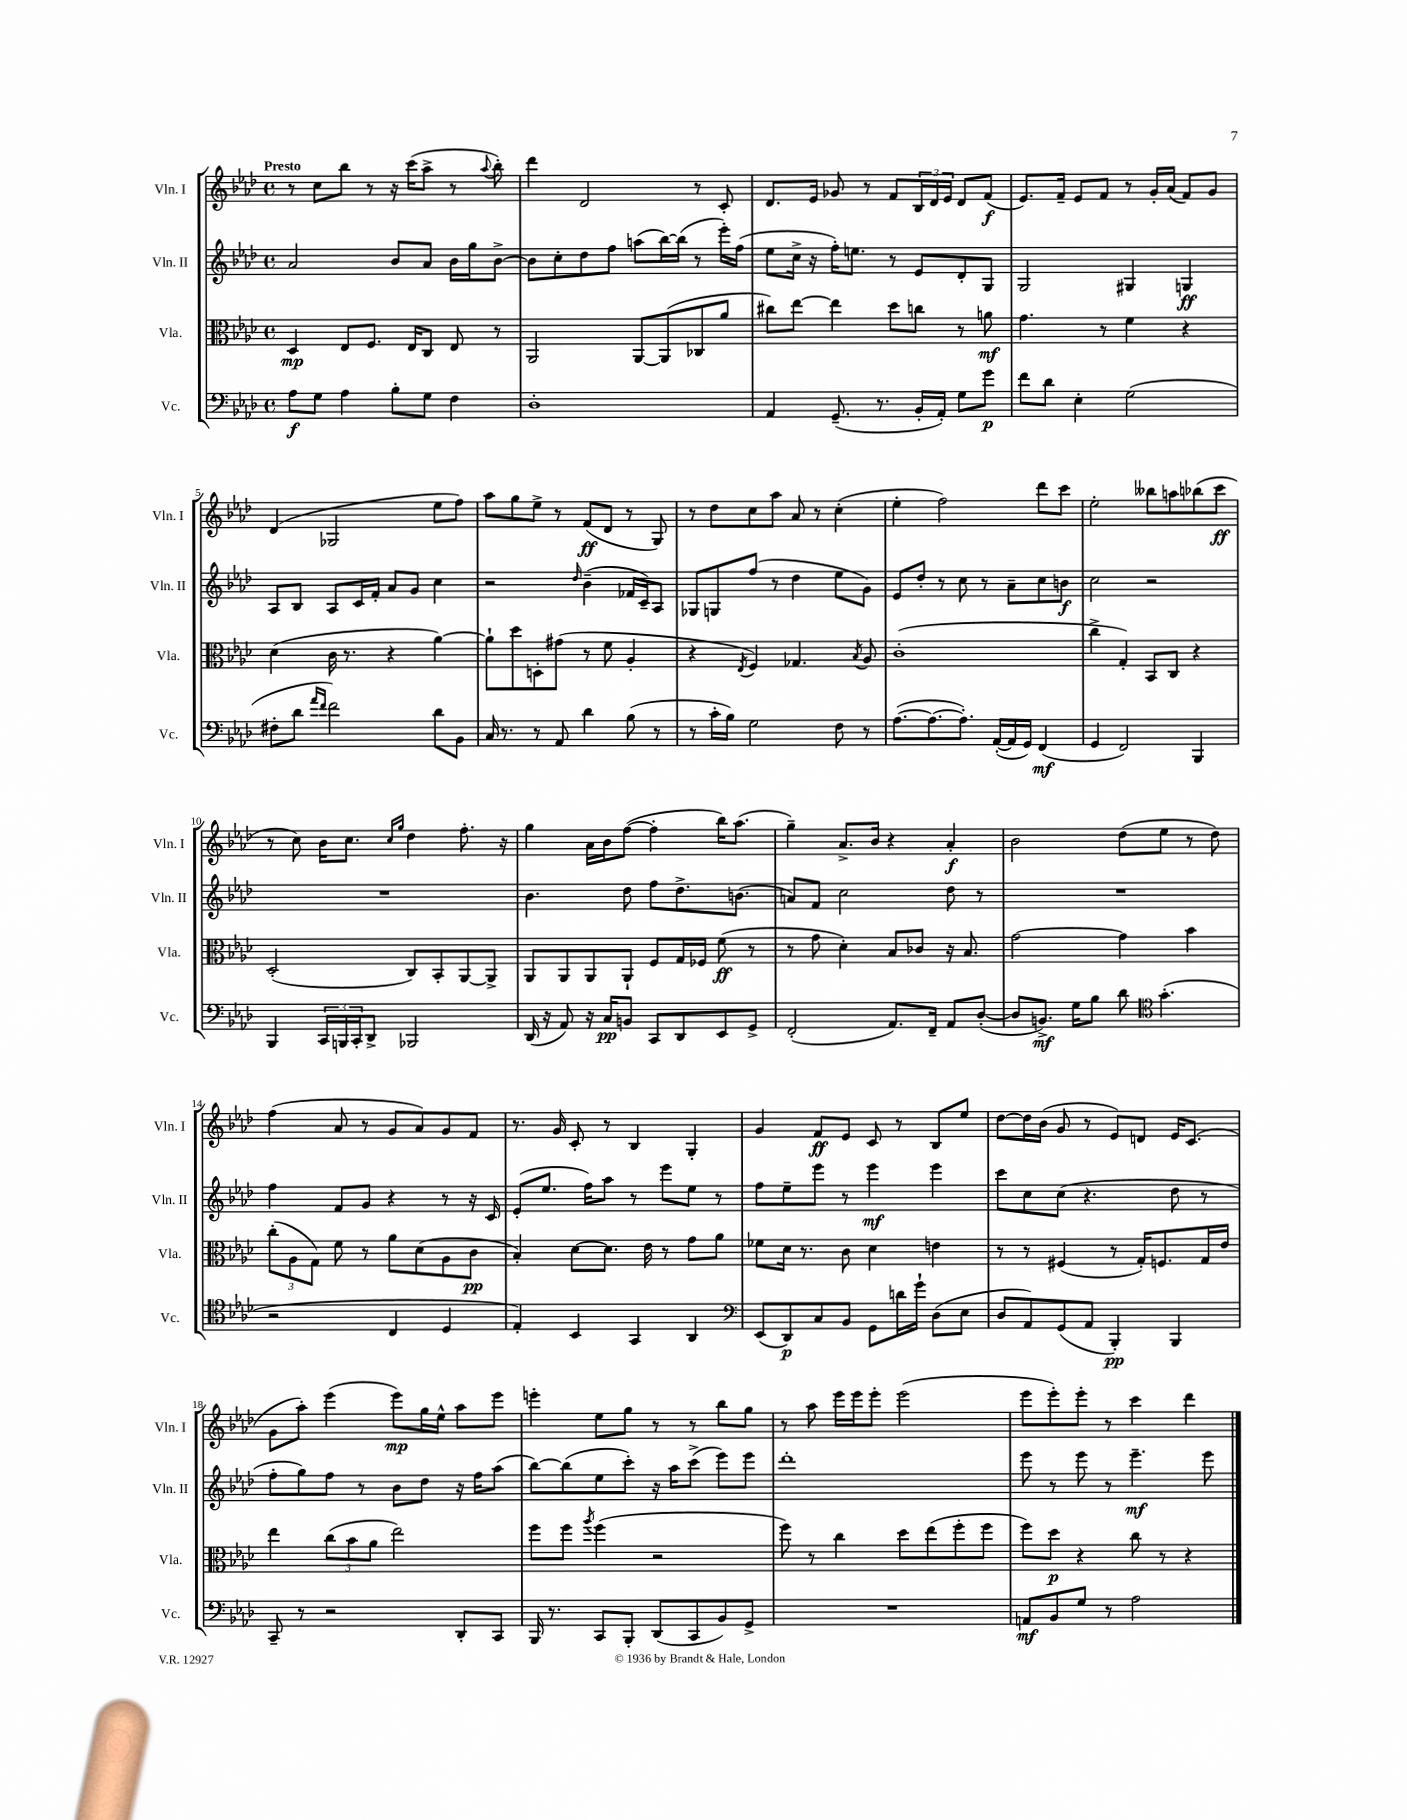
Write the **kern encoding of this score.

**kern	**dynam	**kern	**dynam	**kern	**dynam	**kern	**dynam
*part4	*part4	*part3	*part3	*part2	*part2	*part1	*part1
*staff4	*staff4	*staff3	*staff3	*staff2	*staff2	*staff1	*staff1
*I"Vc.	*	*I"Vla.	*	*I"Vln. II	*	*I"Vln. I	*
*I'Vc.	*	*I'Vla.	*	*I'Vln. II	*	*I'Vln. I	*
*clefF4	*	*clefC3	*	*clefG2	*	*clefG2	*
*k[b-e-a-d-]	*	*k[b-e-a-d-]	*	*k[b-e-a-d-]	*	*k[b-e-a-d-]	*
*M4/4	*	*M4/4	*	*M4/4	*	*M4/4	*
*met(c)	*	*met(c)	*	*met(c)	*	*met(c)	*
=1	=1	=1	=1	=1	=1	=1	=1
!	!	!	!	!	!	!LO:TX:a:B:t=Presto	!
8A-\L	f	4D-/	mp	2a-/	.	8r	.
8G\J	.	.	.	.	.	8cc\L	.
4A-\	.	8E-/L	.	.	.	8bb-\J	.
.	.	8.F/J	.	.	.	8r	.
8B-'\L	.	.	.	8b-/L	.	16r	.
.	.	16E-/KL	.	.	.	(16ccc\KL	.
8G\J	.	8C/J	.	8a-/J	.	8aa-^\J	.
4F\	.	8E-/	.	16b-\LL	.	8r	.
.	.	.	.	16gg\J	.	.	.
.	.	.	.	.	.	8qqaa-/	.
.	.	8r	.	[8b-^\J	.	8bb-'\)	.
=2	=2	=2	=2	=2	=2	=2	=2
1D-'	.	2AA-/	.	8b-\L]	.	4ddd-\	.
.	.	.	.	8cc'\	.	.	.
.	.	.	.	8dd-\	.	2d-/	.
.	.	.	.	8ff\J	.	.	.
.	.	[8AA-/L	.	(8aan\L	.	.	.
.	.	(8AA-/]	.	[16bb-\L)	.	.	.
.	.	.	.	(16bb-\JJ]	.	.	.
.	.	8C-X/	.	8r	.	8r	.
.	.	8a-/J	.	16eee-'\LL)	.	8c'/	.
.	.	.	.	(16ff\JJ	.	.	.
=3	=3	=3	=3	=3	=3	=3	=3
4AA-/	.	8cc#X\L)	.	8ee-\L	.	8.d-/L	.
.	.	[8ee-\J	.	16cc^\Jk	.	.	.
.	.	.	.	16r	.	16e-/Jk	.
(8.GG~/	.	4ee-\]	.	16ff'\KL)	.	8g-X/	.
.	.	.	.	8.een\J	.	.	.
.	.	.	.	.	.	8r	.
8.r	.	.	.	.	.	.	.
.	.	8dd-\L	.	8r	.	8f/L	.
16BB-'/LL	.	8ccn\J	.	8e-/L	.	24B-/L	.
.	.	.	.	.	.	24d-/	.
16AA-'/JJ)	.	.	.	.	.	.	.
.	.	.	.	.	.	24e-/JJ	.
8G\L	.	8r	.	8d-'/	.	8d-/L	.
8g\J	p	8an\	mf	8G/J	.	(8f/J	f
=4	=4	=4	=4	=4	=4	=4	=4
8f\L	.	4.g\	.	2G/	.	8.e-/L)	.
8d-\J	.	.	.	.	.	.	.
.	.	.	.	.	.	16f~/Jk	.
4E-'\	.	.	.	.	.	8e-/L	.
.	.	8r	.	.	.	8f/J	.
(2G\	.	4f\	.	4G#X/	.	8r	.
.	.	.	.	.	.	16g'/LL	.
.	.	.	.	.	.	(16a-/JJ	.
.	.	4r	.	4Gn/	ff	8f/L)	.
.	.	.	.	.	.	8g/J	.
!!LO:LB:g=z
=5	=5	=5	=5	=5	=5	=5	=5
8F#X'\L	.	(4d-\	.	8A-/L	.	(4d-/	.
8d-\J	.	.	.	8B-/J	.	.	.
16qqa-/LL	.	.	.	.	.	.	.
16qqf/JJ	.	.	.	.	.	.	.
2f\)	.	16c\	.	8A-/L	.	2G-X/	.
.	.	8.r	.	.	.	.	.
.	.	.	.	16c/L	.	.	.
.	.	.	.	16f'/JJ	.	.	.
.	.	4r	.	8a-/L	.	.	.
.	.	.	.	8g/J	.	.	.
8d-\L	.	[4a-\)	.	4cc\	.	8ee-\L	.
8BB-\J	.	.	.	.	.	8ff\J)	.
=6	=6	=6	=6	=6	=6	=6	=6
16C/	.	8a-`\L]	.	2r	.	8aa-\L	.
8.r	.	.	.	.	.	.	.
.	.	8dd-\	.	.	.	8gg\	.
8r	.	8Dn'\	.	.	.	8ee-^\J	.
8AA-/	.	(8g#X\J	.	.	.	8r	.
.	.	.	.	16qqdd-/	.	.	.
4d-\	.	8r	.	(4b-~\	.	(8f/L	ff
.	.	8f\	.	.	.	8d-/J	.
(8B-\	.	4A-'/	.	16f-X/LL	.	8r	.
.	.	.	.	16c~/J)	.	.	.
8r	.	.	.	8A-/J	.	8G/)	.
=7	=7	=7	=7	=7	=7	=7	=7
8r	.	4r	.	8G-X/L	.	8r	.
16c'\LL	.	.	.	8Gn/	.	8dd-\L	.
16B-\JJ)	.	.	.	.	.	.	.
.	.	8qE-/	.	.	.	.	.
2G\	.	4F/)	.	(8ff/J	.	8cc\	.
.	.	.	.	8r	.	8aa-\J	.
.	.	4.G-X/	.	4dd-\	.	8a-/	.
.	.	.	.	.	.	8r	.
8F\	.	.	.	8ee-\L	.	(4cc'\	.
.	.	8qB-/	.	.	.	.	.
8r	.	8A-/	.	8g\J)	.	.	.
=8	=8	=8	=8	=8	=8	=8	=8
([8.A-\L	.	(1c'	.	8e-/L	.	4ee-'\	.
.	.	.	.	8dd-'/J	.	.	.
8.A-\_	.	.	.	.	.	.	.
.	.	.	.	8r	.	2ff\)	.
8.A-'\J])	.	.	.	8cc\	.	.	.
.	.	.	.	8r	.	.	.
([16AA-'/LL	.	.	.	.	.	.	.
16AA-/]	.	.	.	8a-~\L	.	.	.
16GG/JJ)	.	.	.	.	.	.	.
(4FF/	mf	.	.	8cc\	.	8ddd-\L	.
.	.	.	.	8bn\J	f	8ccc\J	.
=9	=9	=9	=9	=9	=9	=9	=9
4GG/	.	4cc^\	.	2cc\	.	2ee-'\	.
2FF/)	.	4G'/)	.	.	.	.	.
.	.	8BB-/L	.	2r	.	8bb--X\L	.
.	.	8C/J	.	.	.	8aan\	.
4BBB-/	.	4r	.	.	.	(8bb-X\	.
.	.	.	.	.	.	8ccc\J	ff
!!LO:LB:g=z
=10	=10	=10	=10	=10	=10	=10	=10
4BBB-/	.	(2D-'/	.	1r	.	8r	.
.	.	.	.	.	.	8cc\)	.
24CC/LL	.	.	.	.	.	16b-\KL	.
24BBBn/	.	.	.	.	.	.	.
.	.	.	.	.	.	8.cc\J	.
24CC'/J	.	.	.	.	.	.	.
8DD-^/J	.	.	.	.	.	.	.
.	.	.	.	.	.	16qqcc/LL	.
.	.	.	.	.	.	16qqgg/JJ	.
2BBB-X/	.	8C/L)	.	.	.	4dd-\	.
.	.	8BB-'/	.	.	.	.	.
.	.	[8AA-/	.	.	.	8.ff'\	.
.	.	8AA-^/J]	.	.	.	.	.
.	.	.	.	.	.	16r	.
=11	=11	=11	=11	=11	=11	=11	=11
(16DD-/	.	8AA-/L	.	4.b-\	.	4gg\	.
16r	.	.	.	.	.	.	.
8AA-/)	.	8AA-/	.	.	.	.	.
16r	.	8AA-/	.	.	.	16a-\LL	.
16C/KL	pp	.	.	.	.	16b-\J	.
8BBn/J	.	8AA-`/J	.	8dd-\	.	([8ff\J	.
8CC/L	.	8F/L	.	8ff\L	.	4ff'\]	.
8DD-/	.	16G/L	.	8.dd-^\	.	.	.
.	.	16F-X/JJ	.	.	.	.	.
8EE-/	.	(8f\	ff	.	.	16bb-\KL)	.
.	.	.	.	(8.bn\J	.	(8.aa-\J	.
8GG^/J	.	8r	.	.	.	.	.
=12	=12	=12	=12	=12	=12	=12	=12
(2FF'/	.	8r	.	8an/L)	.	4gg~\)	.
.	.	8g\	.	8f/J	.	.	.
.	.	4d-'\)	.	2cc\	.	8.a-^/L	.
.	.	.	.	.	.	16b-/Jk	.
8.AA-/L)	.	8B-/L	.	.	.	4r	.
.	.	8c-X/J	.	.	.	.	.
16FF~/Jk	.	.	.	.	.	.	.
8AA-/L	.	16r	.	8dd-\	.	4a-'/	f
.	.	8.B-/	.	.	.	.	.
([8D-'/J	.	.	.	8r	.	.	.
=13	=13	=13	=13	=13	=13	=13	=13
8D-/L]	.	[2g\	.	1r	.	2b-\	.
8.BBn^/J)	mf	.	.	.	.	.	.
16G\KL	.	.	.	.	.	.	.
8B-\J	.	.	.	.	.	.	.
8d-\	.	4g\]	.	.	.	(8dd-\L	.
*clefC4	*	*	*	*	*	*	*
(4.g'\	.	.	.	.	.	8ee-\J	.
.	.	4b-\	.	.	.	8r	.
.	.	.	.	.	.	8dd-\)	.
!!LO:LB:g=z
=14	=14	=14	=14	=14	=14	=14	=14
2r	.	(12cc'\L	.	4ff\	.	(4ff\	.
.	.	12A-\	.	.	.	.	.
.	.	12G\J)	.	.	.	.	.
.	.	8f\	.	8f/L	.	8a-/	.
.	.	8r	.	8g/J	.	8r	.
4C/	.	8a-\L	.	4r	.	8g/L	.
.	.	(8d-\	.	.	.	8a-/)	.
4D-/	.	8A-\	.	8r	.	8g/	.
.	.	8c\J	pp	16r	.	8f/J	.
.	.	.	.	16c/	.	.	.
=15	=15	=15	=15	=15	=15	=15	=15
4E-'/)	.	4B-'/)	.	(8e-'/L	.	8.r	.
.	.	.	.	8.ee-/J	.	.	.
.	.	.	.	.	.	16g/	.
4BB-/	.	[8d-\L	.	.	.	8c'/	.
.	.	.	.	16ff\KL)	.	.	.
.	.	8.d-\J]	.	8aa-\J	.	8r	.
4GG/	.	.	.	8r	.	4B-/	.
.	.	16e-\	.	.	.	.	.
.	.	8r	.	8eee-\L	.	.	.
4AA-/	.	8g\L	.	8ee-\J	.	4G'/	.
.	.	8a-\J	.	8r	.	.	.
=16	=16	=16	=16	=16	=16	=16	=16
*clefF4	*	*	*	*	*	*	*
(8EE-/L	.	8f-X\L	.	8ff\L	.	4g/	.
8DD-/)	p	16d-\Jk	.	8ee-~\	.	.	.
.	.	8.r	.	.	.	.	.
8C/	.	.	.	8eee-\J	.	8f/L	ff
8BB-/J	.	8c\	.	8r	.	8e-/J	.
8GG\L	.	4d-\	.	4eee-\	mf	8c/	.
16dn\L	.	.	.	.	.	8r	.
16g`\JJ	.	.	.	.	.	.	.
(8D-\L	.	4en\	.	4eee-\	.	8B-/L	.
8E-\J	.	.	.	.	.	8ee-/J	.
=17	=17	=17	=17	=17	=17	=17	=17
8D-/L	.	8r	.	8ccc\L	.	[8dd-\L	.
8AA-/)	.	8r	.	8cc\	.	16dd-\L]	.
.	.	.	.	.	.	(16b-\JJ	.
(8GG/	.	(4F#X/	.	(8cc\J	.	8g/	.
8AA-/J	.	.	.	4.r	.	8r	.
4BBB-'/)	pp	8r	.	.	.	8e-/L)	.
.	.	16G'/KL)	.	.	.	8dn/J	.
.	.	8.Fn/	.	.	.	.	.
4BBB-/	.	.	.	8dd-\	.	16e-/KL	.
.	.	.	.	.	.	(8.c/J	.
.	.	16G/L	.	8r	.	.	.
.	.	16e-/JJ	.	.	.	.	.
!!LO:LB:g=z
=18	=18	=18	=18	=18	=18	=18	=18
8CC~/	.	4ee-\	.	8ff'\L	.	8g\L	.
8r	.	.	.	8gg\)	.	8aa-'\J)	.
2r	.	(12cc\L	.	8ff\J	.	(4eee-\	.
.	.	12b-\	.	.	.	.	.
.	.	.	.	8r	.	.	.
.	.	12a-\J	.	.	.	.	.
.	.	2ee-\)	.	8b-\L	.	8eee-\L)	mp
.	.	.	.	8dd-\J	.	16gg\L	.
.	.	.	.	.	.	16ee-^^\JJ	.
8DD-'/L	.	.	.	16r	.	8aa-\L	.
.	.	.	.	16ff\KL	.	.	.
8CC/J	.	.	.	(8aa-\J	.	8eee-\J	.
=19	=19	=19	=19	=19	=19	=19	=19
16BBB-/	.	8ff\L	.	[8bb-\L)	.	4eeen'\	.
8.r	.	.	.	.	.	.	.
.	.	8ff\J	.	(8bb-\]	.	.	.
.	.	8qaa-/	.	.	.	.	.
8CC/L	.	(4ff\	.	8ee-\	.	8ee-\L	.
8BBB-'/J	.	.	.	8ccc'\J)	.	8gg\J	.
(8DD-/L	.	2r	.	16r	.	8r	.
.	.	.	.	16aa-\KL	.	.	.
8CC/	.	.	.	(8ccc^\J	.	8r	.
8BB-/)	.	.	.	8eee-\L)	.	8bb-\L	.
8GG^/J	.	.	.	8eee-\J	.	8gg\J	.
=20	=20	=20	=20	=20	=20	=20	=20
1r	.	8ff\)	.	1ddd-'	.	8r	.
.	.	8r	.	.	.	8aa-\	.
.	.	4cc\	.	.	.	16eee-\LL	.
.	.	.	.	.	.	16eee-\J	.
.	.	.	.	.	.	8eee-'\J	.
.	.	8dd-\L	.	.	.	(2eee-\	.
.	.	(8ee-\	.	.	.	.	.
.	.	8ff'\	.	.	.	.	.
.	.	8ff\J	.	.	.	.	.
=21	=21	=21	=21	=21	=21	=21	=21
8AAn/L	mf	8ff\L)	.	8eee-\	.	8eee-\L	.
8BB-/	.	8dd-\J	p	8r	.	8eee-'\)	.
8G/J	.	4r	.	8eee-\	.	8eee-'\J	.
8r	.	.	.	8r	.	8r	.
2A-\	.	8cc\	.	4.eee-~\	mf	4ccc\	.
.	.	8r	.	.	.	.	.
.	.	4r	.	.	.	4ddd-\	.
.	.	.	.	8eee-\	.	.	.
==	==	==	==	==	==	==	==
*-	*-	*-	*-	*-	*-	*-	*-
